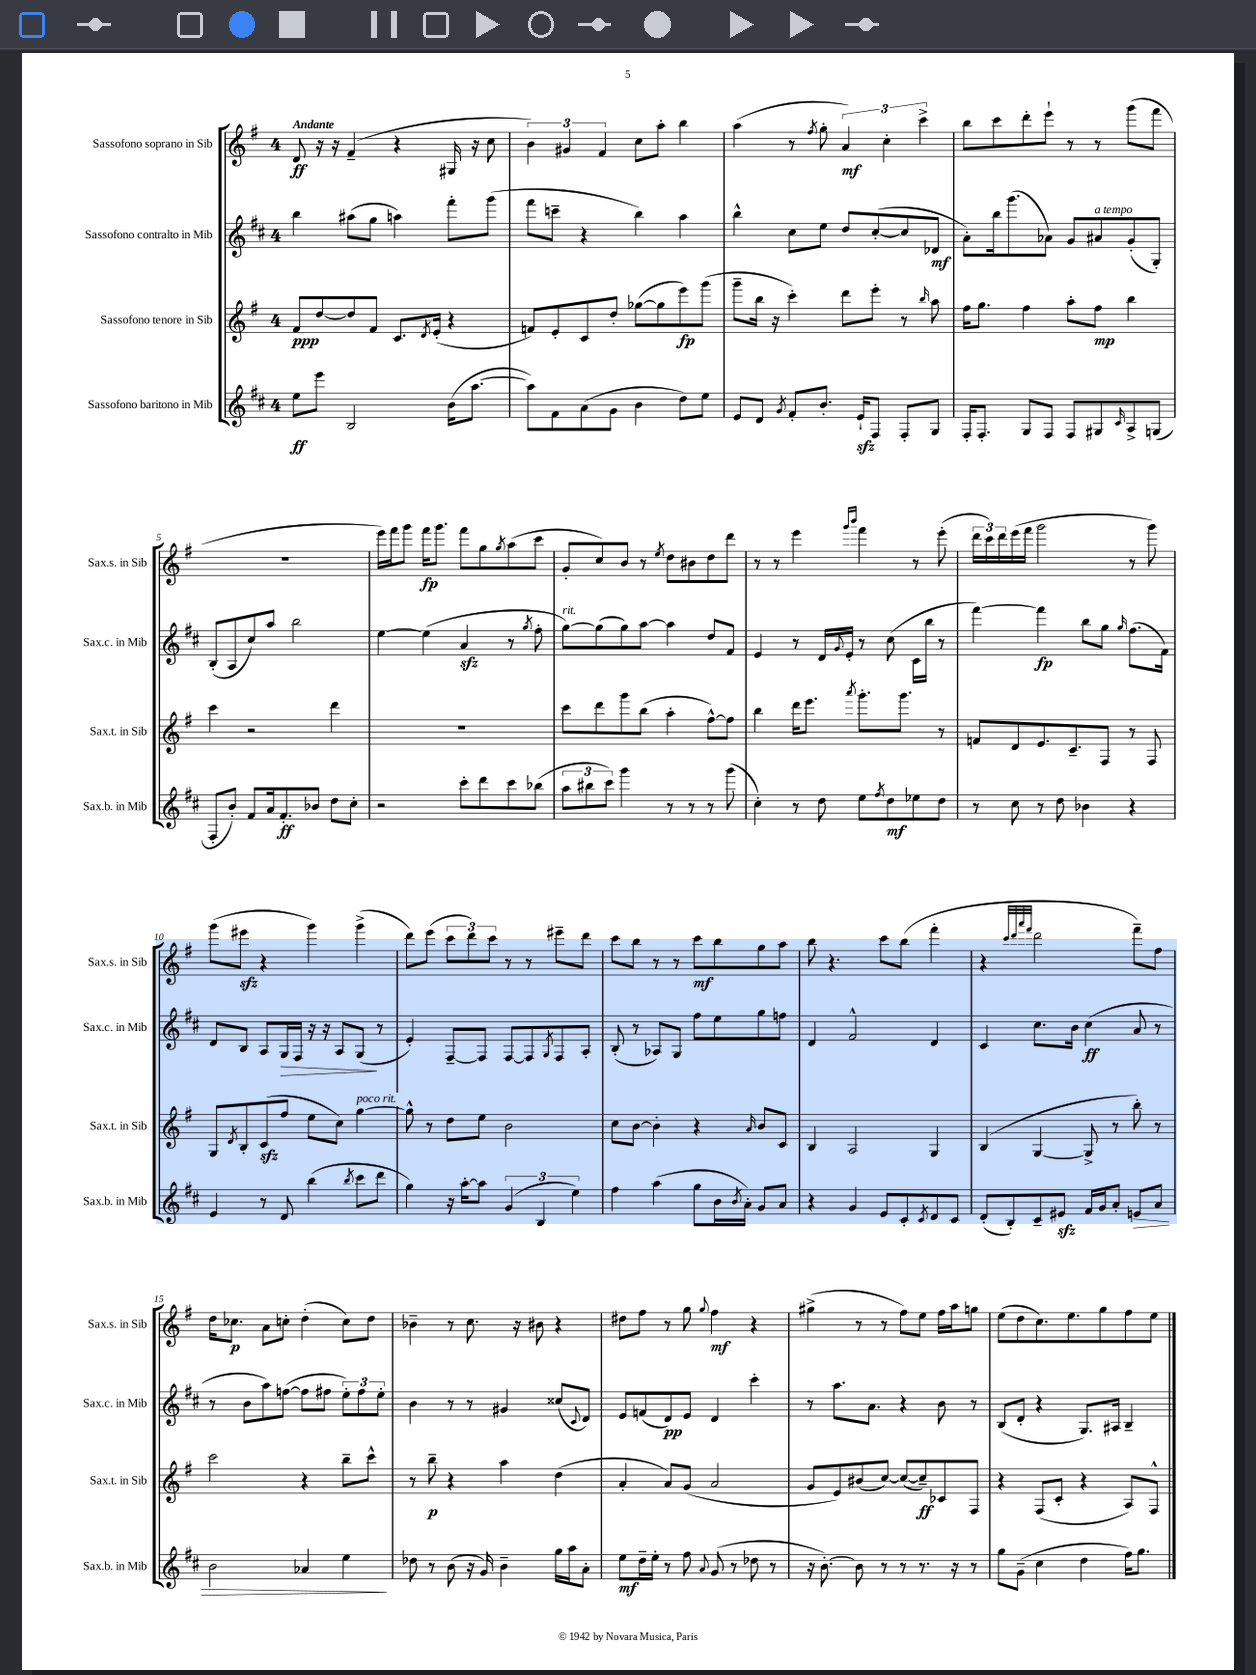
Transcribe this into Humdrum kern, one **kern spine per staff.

**kern	**kern	**kern	**kern
*staff4	*staff3	*staff2	*staff1
*clefG2	*clefG2	*clefG2	*clefG2
*k[f#c#]	*k[f#]	*k[f#c#]	*k[f#]
*M4/4	*M4/4	*M4/4	*M4/4
8ee	8f#	4bb	8d
8eee	[8dd	.	16r
.	.	.	16r
2B	8dd]	(8aa#	(4f#~
.	8f#	8gg	.
.	8.c	4aa)	4r
.	8qd	.	.
.	(16e'	.	.
(16b	4r	8fff#'	16G#
[8.aa	.	.	16r
.	.	(8ggg	8cc
=	=	=	=
8aa])	8f)	8fff#	6b)
8f#	8e'	8ccc~	.
.	.	.	6g#
(8a	8c	4r	.
.	.	.	6f#
8g	8dd'	.	.
4b	([8gg-	4bb)	8cc
.	8gg-]	.	8aa'
8dd)	8eee)	4aa	4bb
8ee	(8ggg	.	.
=	=	=	=
8e	8ggg~	4bb^^	(4aa
8d	16bb	.	.
.	16r	.	.
8qg	.	.	.
8f#'	4ccc')	8cc#	8r
.	.	.	8qff#
8.b'	.	8ee	8gg'
.	8ddd	8dd	6a)
16e`	.	.	.
8F#	8eee'	([8cc#'	.
.	.	.	6cc'
8F#'	8r	8cc#]	.
.	.	.	6ccc^
.	16qqbb	.	.
8G	8aa	8d-	.
=	=	=	=
16F#'	16ff#	8a')	8bb
8.F#'	8.gg	.	.
.	.	16bb	8ccc
.	.	(8.ggg	.
8G	4ff#	.	8ddd'
8F#	.	8a-)	8eee`
8F#	8aa'	8g	8r
8G#	8ff#	8a#	8r
16qqc#	.	.	.
8A^	4bb	(8g'	(8ggg
(8G	.	8G')	8fff#
=	=	=	=
8F#'	4ccc	(8B'	1r
8b')	.	8A	.
8f#	2r	8cc#)	.
16a	.	8aa	.
8.f#'	.	.	.
.	.	2bb	.
8b-	.	.	.
8dd	4ddd	.	.
8cc#'	.	.	.
=	=	=	=
2r	1r	[4ee	16eee)
.	.	.	16fff#
.	.	.	8ggg
.	.	(4ee]	16fff#
.	.	.	8.ggg
8ccc#'	.	4a	8fff#
8ddd	.	.	8gg
.	.	.	8qgg
8ccc#	.	8r	(8aa
.	.	8qgg	.
(8bb-	.	8ff#'	8ccc
=	=	=	=
12aa	8ccc	[8gg)	8g'
12bb#	.	.	.
.	8ddd	(8gg]	8cc)
12ccc#)	.	.	.
4ggg	8ggg	8gg)	8b
.	(8bb	[8aa	8r
.	.	.	8qee
8r	4aa'	4aa]	8dd
8r	.	.	8b#
8r	[8ff#^^)	8dd	8dd
(8ggg	8ff#]	8f#	8ddd
=	=	=	=
4cc#')	4bb	4e	8r
.	.	.	8r
8r	16ddd	8r	4eee
.	8.eee	.	.
8dd	.	16d	.
.	.	8qqg	.
.	.	16e'	.
.	.	.	16qqggg
.	8qaaa	.	16qqbbb
8ee	8.ggg'	8r	4fff#
8qff#	.	.	.
8dd	.	(8cc#	.
.	8.ggg	.	.
8ee-	.	16c#	8r
.	.	16bb	.
8dd	8r	8r	(8eee'
=	=	=	=
8r	8f	[4fff#)	24ddd
.	.	.	24ccc)
.	.	.	24ddd
8cc#	8d	.	(16eee
.	.	.	16fff#
8r	8.e	4fff#]	2ggg
8dd	.	.	.
.	8.c~	.	.
4b-	.	8bb	.
.	8F#	8gg	.
.	.	16qqgg	.
4r	8r	(8.ff#	8r
.	8F#	.	8ggg)
.	.	16f#)	.
=	=	=	=
4e	8G	8d	(8ggg
.	8qd	.	.
.	8B'	8B	8eee#
8r	(8c	8A	4r
8d	8ff#	16G	.
.	.	16F#	.
(4bb	8ee	16r	4ggg)
.	.	16r	.
.	8cc)	8A	.
8qbb	.	.	.
8ccc#	[4gg	(8G	(4ggg^
8ddd	.	8r	.
=	=	=	=
4gg)	8gg^^]	4e')	8ddd)
.	8r	.	(8eee
16r	8dd	[8F#~	12ccc
[16aa'	.	.	.
.	.	.	12ddd)
8aa]	8ee	8F#]	.
.	.	.	12ccc
(6g	2b	[8F#	8r
.	.	8F#]	8r
6B	.	.	.
.	.	8qG	.
.	.	8F#	8eee#~
6ee)	.	.	.
.	.	8A'	8ddd
=	=	=	=
4ff#	8cc	(8B'	8ccc
.	[8b	8r	8bb
(4aa	4b']	8A-)	8r
.	.	8G	8r
8gg	4r	8ff#	8ccc
16b	.	8ee	8bb
8qb	.	.	.
16a')	.	.	.
.	16qqa	.	.
8g	8b	8gg	8gg
8a	8c	8ff	8aa
=	=	=	=
4r	4B	4d	8bb
.	.	.	4.r
4g	2A	2f#^^	.
8e	.	.	8ccc
8c#'	.	.	(8bb
8qc#	.	.	.
8d	4G	4d	4fff#'
8c#	.	.	.
=	=	=	=
(8d'	(4B	4c#	4r
8B')	.	.	.
.	.	.	32qqccc
.	.	.	32qqddd
.	.	.	32qqaaa
.	.	.	32qqfff#
8c#~	[4G	8.cc#	2ddd
8e#	.	.	.
.	.	16b	.
16f#	8G^]	(4cc#	.
16g	.	.	.
8a'	8r	.	.
8e	8bb')	8a	8fff#~)
8a	8r	8r	8ff#
=	=	=	=
2b	2ccc	8r	16dd
.	.	.	8.cc-
.	.	8b	.
.	.	8aa)	8a
.	.	([8ff	8cc'
4a-	4r	8ff]	(4dd'
.	.	8ff#	.
4ee	8bb~	12ee')	8cc)
.	.	12ff#	.
.	8ccc^^	.	8dd
.	.	12ee'	.
=	=	=	=
8dd-	8r	4b	4b-~
8r	8bb~	.	.
(8b	4r	8r	8r
16r	.	8r	8.cc
16g)	.	.	.
4b~	4aa	4g#	.
.	.	.	16r
.	.	.	8b#
16gg	(4dd	(8cc##	4r
16aa	.	.	.
.	.	8qqc#	.
8a'	.	8d)	.
=	=	=	=
8ee	4a'	8e	8dd#
16dd~	.	(8f	8ff#
16ee'	.	.	.
8r	8a)	8d)	8r
8ff#	(8g	8e	8gg
8qqa	.	.	8qqgg
(8g	2a	4d	4ff#
8r	.	.	.
8dd-	.	4ccc#'	4r
8r	.	.	.
=	=	=	=
16r	8g	8r	(4gg#^
[8.b')	.	.	.
.	8e)	8.aa	.
8b]	(8b#	.	8r
.	.	8.a	.
8r	[8cc)	.	8r
8r	(8cc_	4r	8ff#)
8.r	8cc~])	.	8ee
.	8c-	8b	16ff#
16r	.	.	16aa
8r	8F#	8r	8gg
=	=	=	=
8gg	4r	(8B	(8ee
(8g~	.	8d'	8dd
4cc#	(8F#	4r	8.cc)
.	8c'	.	.
.	.	.	8.ee
4dd	4r	8.G)	.
.	.	.	8gg
.	.	16A#	.
16ff#)	8A)	4B~	8ff#
8.gg	.	.	.
.	8F#^^	.	8ee
==	==	==	==
*-	*-	*-	*-
